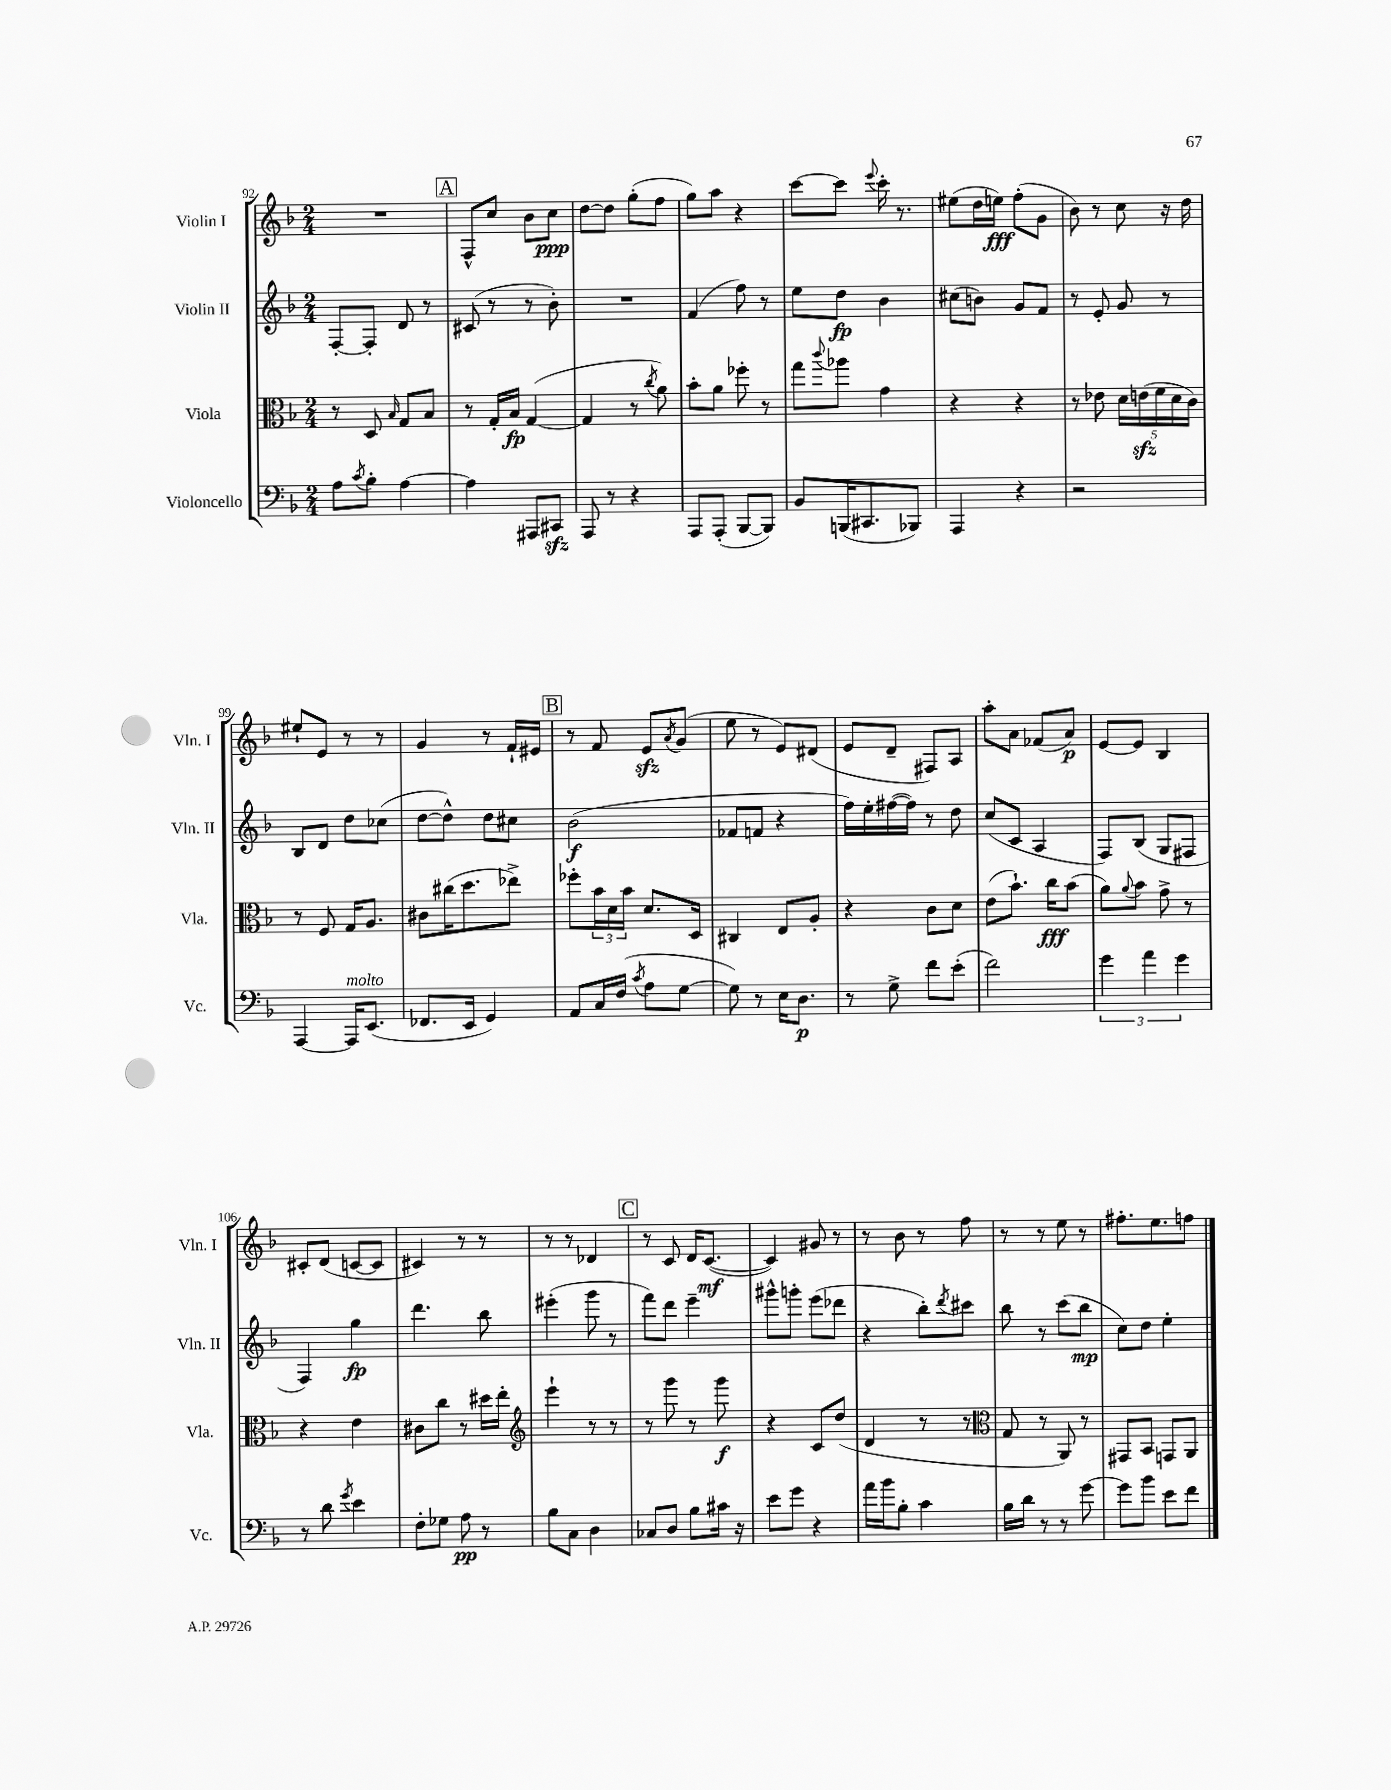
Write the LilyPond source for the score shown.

<<
\new StaffGroup <<
\new Staff = "s0" \with { instrumentName = "Violin I" shortInstrumentName = "Vln. I" } {
    \clef treble \key f \major \numericTimeSignature \time 2/4
    R2 |
    \mark \markup { \box "A" } f8-^ c''8 bes'8 c''8\ppp |
    d''8~ d''8 g''8-.( f''8 |
    g''8) a''8 r4 |
    c'''8~ c'''8 \appoggiatura { e'''8 } c'''16-. r8. |
    eis''8( d''16 e''16\fff) f''8-.( g'8 |
    bes'8) r8 c''8 r16 d''16 |
    eis''8-! e'8 r8 r8 |
    g'4 r8 f'16-! eis'16 |
    \mark \markup { \box "B" } r8 f'8 e'8\sfz \acciaccatura { a'8 } g'8( |
    e''8 r8 e'8) dis'8( |
    e'8 d'8-- fis8) a8 |
    a''8-. a'8 fes'8( a'8\p) |
    e'8~ e'8 bes4 |
    cis'8-. d'8( c'8~ c'8 |
    cis'4) r8 r8 |
    r8 r8 des'4 |
    \mark \markup { \box "C" } r8 c'8 d'16 c'8.~\mf( |
    c'4) gis'8 r8 |
    r8 bes'8 r8 f''8 |
    r8 r8 e''8 r8 |
    fis''8.-. e''8. f''8 \bar "|." |
}
\new Staff = "s1" \with { instrumentName = "Violin II" shortInstrumentName = "Vln. II" } {
    \clef treble \key f \major \numericTimeSignature \time 2/4
    f8~-. f8-. d'8 r8 |
    \mark \markup { \box "A" } cis'8( r8 r8 bes'8-.) |
    R2 |
    f'4( f''8) r8 |
    e''8 d''8\fp bes'4 |
    cis''8( b'8) g'8 f'8 |
    r8 e'8-. g'8 r8 |
    bes8 d'8 d''8 ces''8( |
    d''8~ d''8-^) d''8 cis''8 |
    \mark \markup { \box "B" } bes'2\f( |
    fes'8 f'8 r4 |
    f''16) e''16-. fis''16~( fis''16) r8 d''8 |
    c''8( c'8 a4 |
    f8) bes8( g8 fis8 |
    f4) g''4\fp |
    d'''4. bes''8 |
    eis'''4-.( g'''8 r8 |
    \mark \markup { \box "C" } f'''8) d'''8 e'''4-- |
    gis'''8-^ g'''8-. e'''8( des'''8 |
    r4 bes''8-.) \acciaccatura { d'''8 } cis'''8 |
    bes''8 r8 c'''8( bes''8\mp |
    c''8) d''8 e''4-. \bar "|." |
}
\new Staff = "s2" \with { instrumentName = "Viola" shortInstrumentName = "Vla." } {
    \clef alto \key f \major \numericTimeSignature \time 2/4
    r8 d8 \grace { bes16 } g8 bes8 |
    \mark \markup { \box "A" } r8 g16-. bes16\fp g4~( |
    g4 r8 \acciaccatura { c''8 } a'8) |
    bes'8-. a'8 fes''8-. r8 |
    g''8 \appoggiatura { c'''8 } aes''8 g'4 |
    r4 r4 |
    r8 ees'8 \tuplet 5/4 { d'16 e'16\sfz( f'16 d'16 c'16) } |
    r8 f8 g16 a8. |
    cis'8 cis''16( d''8. ees''8->) |
    \mark \markup { \box "B" } fes''8-. \tuplet 3/2 { bes'16 d'16 bes'16 } d'8. d16 |
    cis4 e8 a8-. |
    r4 c'8 d'8 |
    e'8( bes'8.-!) c''16\fff bes'8( |
    a'8) \appoggiatura { a'8 } bes'8 g'8-> r8 |
    r4 e'4 |
    cis'8 c''8 r8 dis''16 e''16-. |
    \clef treble e'''4-! r8 r8 |
    \mark \markup { \box "C" } r8 g'''8 r8 g'''8\f |
    r4 c'8 d''8( |
    d'4 r8 r8 |
    \clef alto g8 r8 a,8) r8 |
    gis,8 bes,8 g,8 a,8 \bar "|." |
}
\new Staff = "s3" \with { instrumentName = "Violoncello" shortInstrumentName = "Vc." } {
    \clef bass \key f \major \numericTimeSignature \time 2/4
    a8 \acciaccatura { c'8 } bes8-. a4~ |
    \mark \markup { \box "A" } a4 ais,,8 cis,8\sfz |
    a,,8 r8 r4 |
    a,,8 a,,8-.( bes,,8~ bes,,8) |
    bes,8 b,,16( cis,8. bes,,8) |
    a,,4 r4 |
    r2 |
    a,,4~ a,,16^\markup { \italic "molto" } e,8.( |
    fes,8. e,16 g,4) |
    \mark \markup { \box "B" } a,8 c16 f16( \acciaccatura { c'8 } a8 g8~ |
    g8) r8 e16 d8.\p |
    r8 g8-> f'8 e'8-.( |
    f'2) |
    \tuplet 3/2 { g'4 a'4 g'4 } |
    r8 d'8 \acciaccatura { g'8 } e'4 |
    f8-. ges8 a8\pp r8 |
    bes8 c8 d4 |
    \mark \markup { \box "C" } ces8 d8 bes8 cis'16 r16 |
    e'8 g'8 r4 |
    a'16 bes'16 bes8-. c'4 |
    bes16 d'16 r8 r8 g'8~ |
    g'8 bes'8 e'8 f'8 \bar "|." |
}
>>
>>
\layout { \context { \Score currentBarNumber = #92 } }
